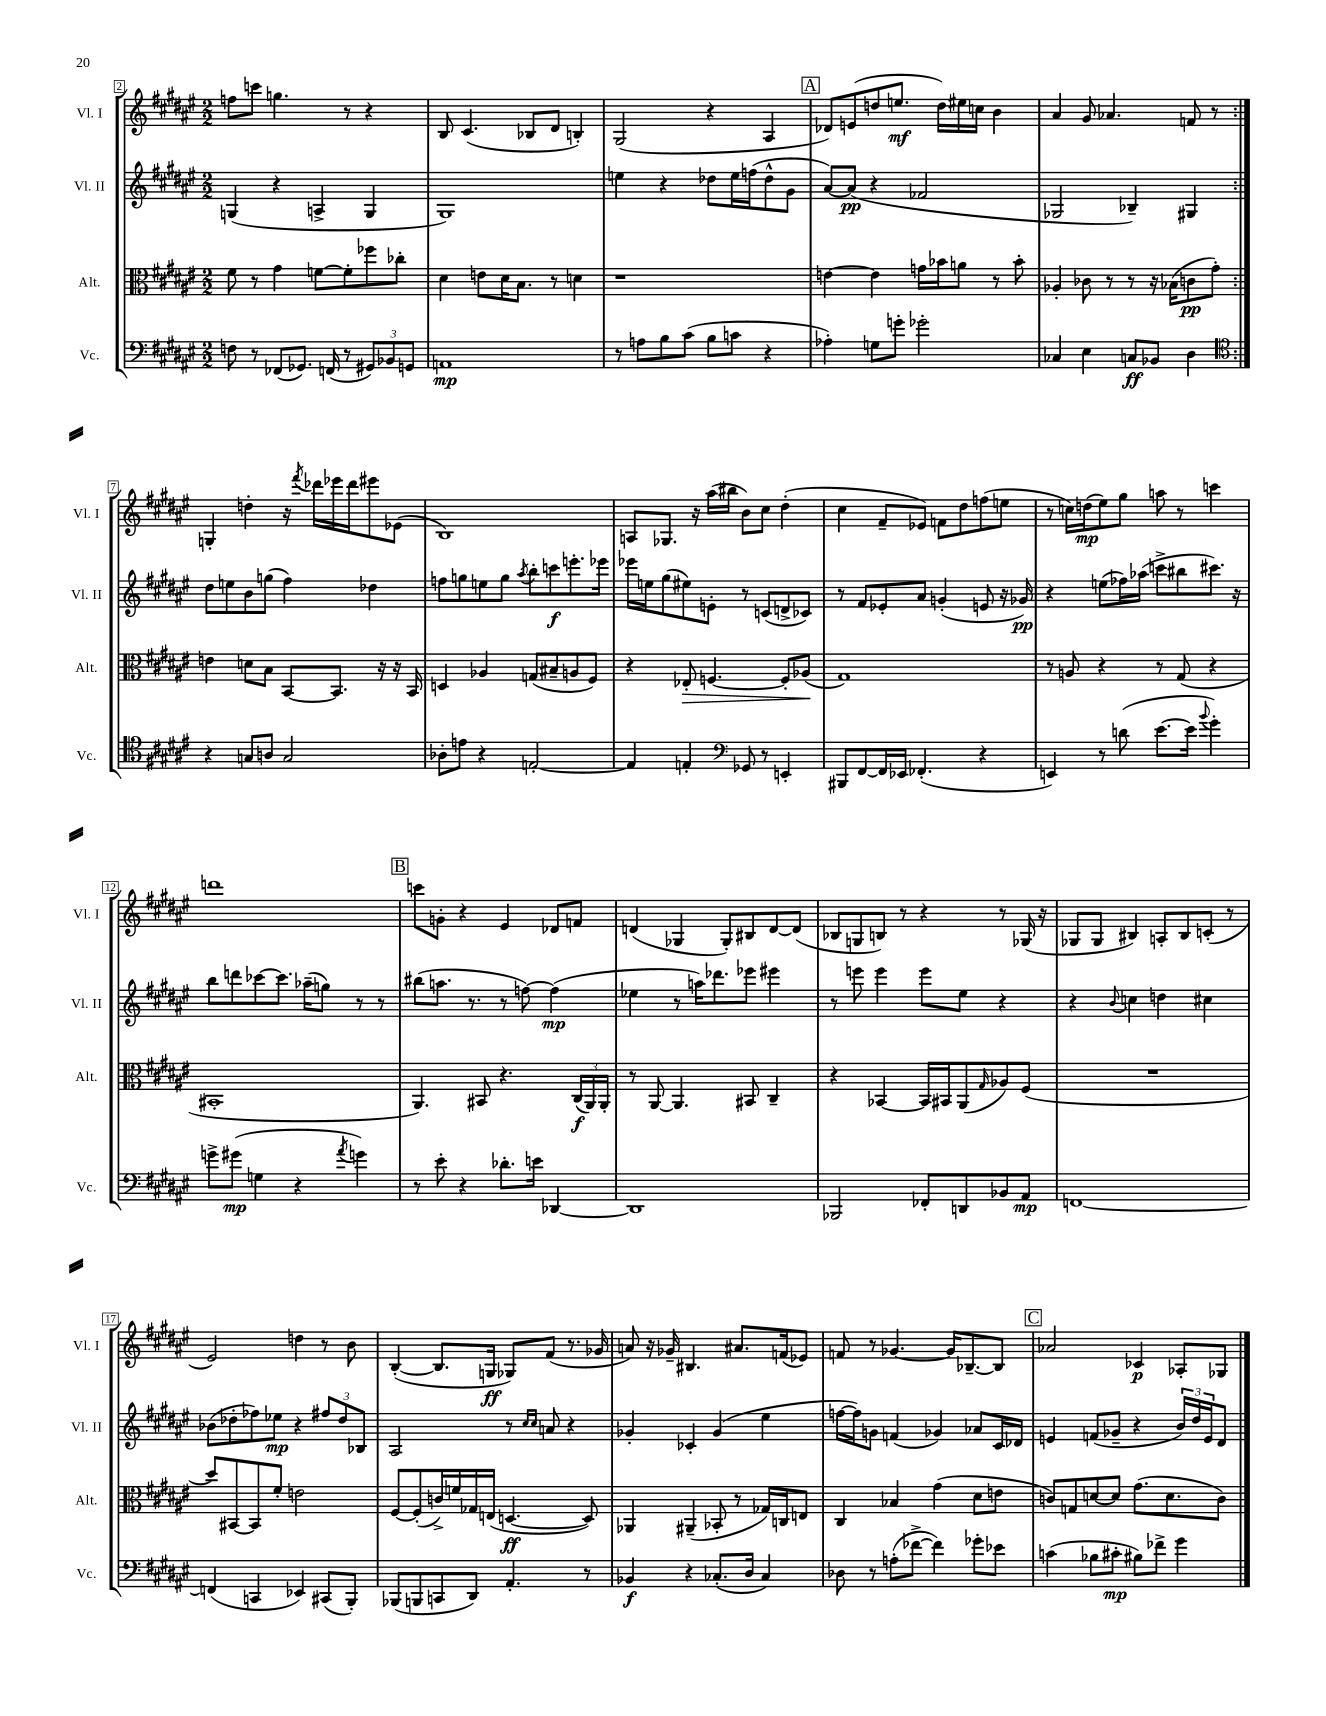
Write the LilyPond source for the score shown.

<<
\new StaffGroup <<
\new Staff = "s0" \with { instrumentName = "Vl. I" shortInstrumentName = "Vl. I" } {
    \clef treble \key fis \major \numericTimeSignature \time 2/2
    \repeat volta 2 { f''8 c'''8 g''4. r8 r4 |
    b8 cis'4.( bes8 dis'8 b4-.) |
    gis2( r4 ais4 |
    \mark \markup { \box "A" } des'8) e'8( d''8 e''8.\mf d''16) eis''16 c''16 b'4 |
    ais'4 gis'8 aes'4. f'8 r8 | }
    g4-. d''4-. r16 \acciaccatura { fis'''8 } des'''16 ees'''16 des'''16 eis'''8 ees'8( |
    b1) |
    a8 ges8. r16 ais''16( bis''16 b'8) cis''8 dis''4-.( |
    cis''4 fis'8-- ees'8) f'8 dis''8 f''8( e''8 |
    r8 c''16) d''16\mp( eis''8) gis''8 a''8 r8 c'''4 |
    d'''1 |
    \mark \markup { \box "B" } c'''8 g'8-. r4 eis'4 des'8 f'8 |
    d'4( ges4 ges8-.) bis8 d'8~ d'8( |
    bes8 g8 b8) r8 r4 r8 ges16( r16 |
    ges8 ges8 bis4) a8-. bis8 c'8-.( r8 |
    eis'2) d''4 r8 b'8 |
    b4~-.( b8. g16\ff ges8) fis'8( r8. ges'16 |
    a'8) r16 ges'16-- bis4. ais'8. f'16( ees'8) |
    f'8 r8 ges'4.~ ges'16 bes8.~-- bes8 |
    \mark \markup { \box "C" } aes'2 ces'4\p aes8-. ges8 \bar "|." |
}
\new Staff = "s1" \with { instrumentName = "Vl. II" shortInstrumentName = "Vl. II" } {
    \clef treble \key fis \major \numericTimeSignature \time 2/2
    \repeat volta 2 { g4( r4 a4-> g4 |
    gis1) |
    e''4 r4 des''8 e''16 f''16( des''8-^ gis'8 |
    \mark \markup { \box "A" } ais'8~) ais'8\pp( r4 fes'2 |
    ges2 bes4--) gis4 | }
    dis''8 e''8 b'8 g''8( fis''4) des''4 |
    f''8 g''8 e''8 g''8 \acciaccatura { ais''8 } b''8-. c'''8\f e'''8.-. ees'''16 |
    ees'''16 e''16 gis''8( eis''8) e'8-. r8 c'8( d'8-> ces'8) |
    r8 fis'8 ees'8-. ais'8 g'4-.( e'8 r16 ges'16\pp) |
    r4 e''8( fes''16) aes''16( c'''8-> bis''8 cis'''8.) r16 |
    b''8 d'''8 ces'''8~ ces'''8. aes''16--( g''8) r8 r8 |
    \mark \markup { \box "B" } bis''8( a''8. r8. r8 f''8~) f''4\mp( |
    ees''4 r8 a''16) des'''8. ees'''8 eis'''4 |
    r8 e'''8 e'''4 e'''8 eis''8 r4 |
    r4 \appoggiatura { b'8 } c''4 d''4 cis''4 |
    bes'8( des''8-. fes''8) ees''8\mp r4 \tuplet 3/2 { fis''8 des''8 bes8 } |
    ais2 r8 \grace { cis''16 cis''16 } a'8 r4 |
    ges'4-. ces'4-. ges'4( eis''4 |
    f''16~ f''16) g'8 f'4( ges'4) aes'8 cis'16 des'16 |
    \mark \markup { \box "C" } e'4 f'8( ges'8-- r4 \tuplet 3/2 { b'16) dis''16 e'16 } dis'8 \bar "|." |
}
\new Staff = "s2" \with { instrumentName = "Alt." shortInstrumentName = "Alt." } {
    \clef alto \key fis \major \numericTimeSignature \time 2/2
    \repeat volta 2 { fis'8 r8 gis'4 f'8~ f'8-. fes''8 ces''8-. |
    dis'4 e'8 dis'16 b8. r8 d'4 |
    r1 |
    \mark \markup { \box "A" } e'4~ e'4 g'16 bes'16 a'8 r8 bes'8-. |
    aes4-. ces'8 r8 r8 r16 bes16( c'8\pp gis'8-.) | }
    e'4 d'8 b8 b,8~ b,8. r16 r16 b,16 |
    d4 aes4 g8( bis8-- a8 fis8) |
    r4 ees8-.\> f4.~ f8-. aes8\!( |
    gis1) |
    r8 a8 r4 r8 gis8( r4 |
    bis,1-. |
    \mark \markup { \box "B" } ais,4.) bis,8 r4. \tuplet 3/2 { cis16\f( ais,16) ais,16-. } |
    r8 ais,8~ ais,4. bis,8 cis4-- |
    r4 bes,4~ bes,16 bis,16 ais,8( \grace { gis16 } aes8) fis8( |
    R1 |
    dis''8) bis,8~ bis,8 fis'8-. e'2 |
    fis8~ fis8-.( c'16->) f'16 ges16 e16( d4.~\ff d8) |
    aes,4 ais,4--( bes,8-. r8 ges16) c16 e8 |
    cis4 bes4 gis'4( dis'8 e'8 |
    \mark \markup { \box "C" } c'8) g8 d'8~ d'8 gis'8.( d'8. c'8) \bar "|." |
}
\new Staff = "s3" \with { instrumentName = "Vc." shortInstrumentName = "Vc." } {
    \clef bass \key fis \major \numericTimeSignature \time 2/2
    \repeat volta 2 { f8 r8 fes,8( ges,8.) f,16( r8 \tuplet 3/2 { gis,8) bes,8 g,8 } |
    a,1\mp |
    r8 a8 b8 cis'8( b8 c'8 r4 |
    \mark \markup { \box "A" } aes4-.) g8 g'8-. ges'2-. |
    ces4 eis4 c8\ff bes,8 dis4 | }
    \clef tenor r4 g8 a8 g2 |
    aes8-. e'8 r4 e2~-. |
    e4 e4-. \clef bass ges,8 r8 e,4-. |
    bis,,8 fis,8~ fis,16 ees,16 fes,4.-.( r4 |
    e,4) r8 d'8( eis'8.~ eis'16 \appoggiatura { b'8 } gis'4-.) |
    g'8-> gis'8\mp( g4 r4 \acciaccatura { ais'8 } g'4) |
    \mark \markup { \box "B" } r8 eis'8-. r4 des'8.-. e'16 des,4~ |
    des,1 |
    bes,,2 fes,8-. d,8 bes,8 ais,8\mp |
    f,1~ |
    f,4( c,4 ees,4) cis,8( b,,8-.) |
    bes,,8( b,,8 c,8 dis,8) ais,4.-. r8 |
    bes,4\f r4 ces8.-.( dis16 ces4) |
    des8 r8 a8-.( fes'8~-> fes'4) ges'8-. ees'8 |
    \mark \markup { \box "C" } c'4( bes8 cis'8-.\mp bis8) fes'8-> gis'4 \bar "|." |
}
>>
>>
\layout { \context { \Score currentBarNumber = #2 \override BarNumber.stencil = #(make-stencil-boxer 0.1 0.3 ly:text-interface::print) } }
